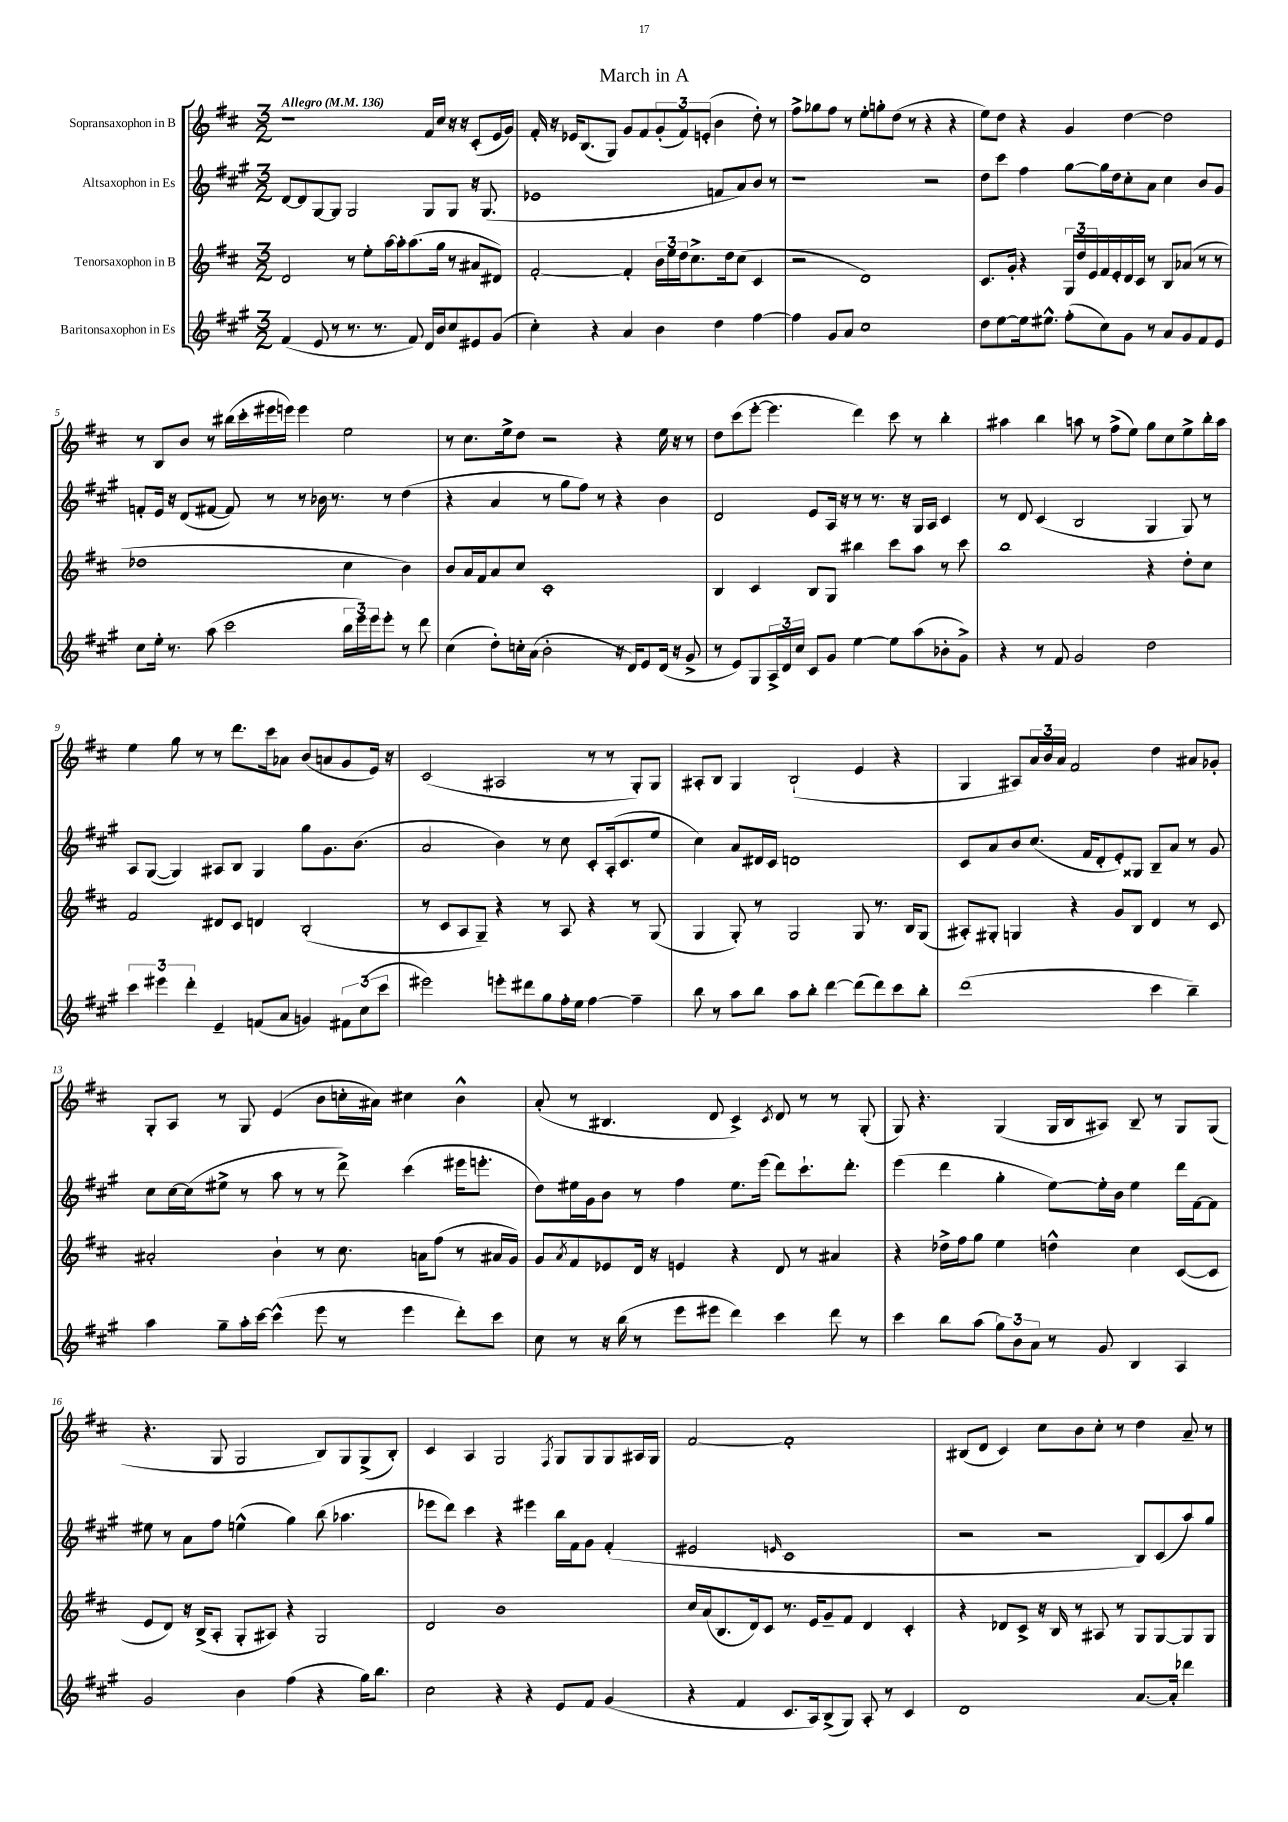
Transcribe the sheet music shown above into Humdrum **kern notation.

**kern	**kern	**kern	**kern
*staff4	*staff3	*staff2	*staff1
*clefG2	*clefG2	*clefG2	*clefG2
*k[f#c#g#]	*k[f#c#]	*k[f#c#g#]	*k[f#c#]
*M3/2	*M3/2	*M3/2	*M3/2
*MM136	*MM136	*MM136	*MM136
(4f#	2d	[8d	1r
.	.	8d]	.
8e	.	[8G#	.
8r	.	8G#]	.
8.r	8r	2G#	.
.	8ee'	.	.
8.r	.	.	.
.	[16aa	.	.
.	16aa']	.	.
8f#)	(8.aa	.	.
16d	.	8G#	16f#
16b	16gg	.	16cc#
8cc#	8r	8G#	16r
.	.	.	16r
8e#	8a#	16r	(8c#'
.	.	(8.G#	.
(8g#	8d#)	.	16e
.	.	.	16g)
=	=	=	=
4cc#')	[2f#'	1e-	16f#'
.	.	.	16r
.	.	.	16e-
.	.	.	(8.B
4r	.	.	.
.	.	.	8G)
4a	4f#']	.	8g
.	.	.	8f#
4b	24b	.	(12g'
.	24ee	.	.
.	24dd	.	12f#)
.	8.cc#^	.	.
.	.	.	(12e'
4dd	.	8f	4b
.	16dd	.	.
.	(8cc#	8a)	.
[4ff#	4c#	8b	8dd')
.	.	8r	8r
=	=	=	=
4ff#]	2r	1r	8ff#^
.	.	.	8gg-
8g#	.	.	8ff#
8a	.	.	8r
1cc#	1d)	.	8ee'
.	.	.	8gg'
.	.	.	(8dd
.	.	.	8r
.	.	2r	4r
.	.	.	4r
=	=	=	=
8dd	8.c#	8dd	8ee)
[8ee	.	8ccc#	8dd
.	16g'	.	.
16ee]	4r	4ff#	4r
8.ee#^^	.	.	.
(8ff#'	24G	[8gg#	4g
.	24dd	.	.
.	24e	.	.
8cc#)	16f#	16gg#]	.
.	16e'	16dd	.
8g#	16d	8cc#'	[4dd
.	16c#	.	.
8r	8r	8a	.
8a	8B	4cc#	2dd]
8g#	(8a-	.	.
8f#	8r	8b	.
8e	8r	8g#	.
=	=	=	=
8cc#	1dd-	8f'	8r
16ee'	.	16e	8B
8.r	.	16r	.
.	.	(8d	8b
(8aa	.	[8f#	8r
2ccc#	.	8f#])	(16bb#
.	.	.	16ccc#'
.	.	8r	16eee#
.	.	.	16eee)
.	.	8r	4eee
.	.	16b-	.
.	.	8.r	.
24bb	4cc#	.	2ee
24eee)	.	.	.
24eee	.	.	.
8eee'	.	8r	.
8r	4b)	(4dd	.
8ddd	.	.	.
=	=	=	=
(4cc#	8b	4r	8r
.	16a	.	8.cc#
.	16f#	.	.
8dd')	8a	4a	.
.	.	.	16ee^
16cc'	8cc#	.	8dd
(16a	.	.	.
2b'	1c#'	8r	2r
.	.	8gg#	.
.	.	8ff#)	.
.	.	8r	.
16r	.	4r	4r
16d)	.	.	.
8e	.	.	.
(16d	.	4b	16ee
16r	.	.	16r
8g#^	.	.	8r
=	=	=	=
8r	4B	2d	8dd
8e)	.	.	(8ccc#
8G#	4c#	.	[8eee'
24A^	.	.	4.eee]
24d	.	.	.
24cc#	.	.	.
8c#	8B	8e	.
8g#	8G	16A	.
.	.	16r	.
[4ee	4bb#	8r	4ddd)
.	.	8.r	.
8ee]	8ccc#	.	8ccc#
.	.	16r	.
(8aa	8aa	16G#	8r
.	.	16A	.
8b-'	8r	4c#	4bb'
8g#^)	8ccc#	.	.
=	=	=	=
4r	1bb	8r	4aa#
.	.	8d	.
8r	.	(4c#	4bb
8f#	.	.	.
2g#	.	2B	8aa
.	.	.	8r
.	.	.	(8ff#^
.	.	.	8ee)
2dd	4r	4G#	8gg
.	.	.	8cc#
.	8dd'	8G#)	8ee^
.	8cc#	8r	16bb'
.	.	.	16aa
=	=	=	=
6ccc#	2f#	8A	4ee
.	.	([8G#	.
6eee#	.	.	.
.	.	4G#])	8gg
6ddd'	.	.	.
.	.	.	8r
4e~	8d#	8A#	8r
.	8c#	8B	8.ddd
(8f	4d	4G#	.
.	.	.	16ccc#
8a	.	.	8a-
4g)	(2B'	8gg#	(8b
.	.	8.g#	8a
12f#	.	.	8g
.	.	(8.b	.
(12cc#	.	.	.
.	.	.	16e)
12ccc#	.	.	.
.	.	.	16r
=	=	=	=
2eee#)	8r	2a	(2c#
.	8c#	.	.
.	8A	.	.
.	8G~)	.	.
8eee'	4r	4b)	2A#
8ddd#	.	.	.
8gg#	8r	8r	.
16ff#'	8A	8cc#	.
16ee	.	.	.
[4ff#	4r	8c#'	8r
.	.	(16A'	8r
.	.	8.c#	.
4ff#~]	8r	.	8G')
.	(8G	8ee	8G
=	=	=	=
8bb	4G	4cc#)	8A#'
8r	.	.	8B
8aa	8G')	8a	4G
8bb	8r	16d#	.
.	.	16c#	.
8aa	2G	1d	(2B`
8bb'	.	.	.
[4ddd	.	.	.
(8ddd]	8G	.	4e
8ddd)	8.r	.	.
8ccc#	.	.	4r
.	16B	.	.
8bb'	(8G	.	.
=	=	=	=
(1ddd	8A#')	8c#	4G
.	8G#'	8a	.
.	4G	8b	8A#)
.	.	(8.cc#	24a
.	.	.	24b
.	.	.	24a
.	4r	.	2f#
.	.	16f#	.
.	.	8d'	.
.	8g	8e')	.
.	8B	8G##	.
4ccc#	4d	8B~	4dd
.	.	8a	.
4bb~)	8r	8r	8a#
.	8c#	8g#	8g-'
=	=	=	=
4aa	2a#'	8cc#	8G'
.	.	[16cc#	8A
.	.	(16cc#]	.
8gg#~	.	8ee#^	8r
16aa'	.	8r	8G
[16ccc#	.	.	.
(4ccc#^^]	4b`	8aa	(4e
.	.	8r	.
8eee	8r	8r	8b
8r	8.cc#	8ddd^)	16cc'
.	.	.	16a#)
4eee	.	(4ccc#	4cc#
.	16a	.	.
.	(8ff#	.	.
8ddd')	8r	16eee#	4b^^
.	.	8.eee'	.
8ccc#	16a#	.	.
.	16g)	.	.
=	=	=	=
8cc#	8g	8dd)	(8a'
.	8qa	.	.
8r	8f#	16ee#	8r
.	.	16g#	.
16r	8e-	8b	4.B#
(16bb	.	.	.
8r	16d	8r	.
.	16r	.	.
8eee	4e	4ff#	.
8eee#	.	.	8d
4ddd)	4r	8.ee#	4c#^)
.	.	(16eee	.
.	.	.	8qc#
4ccc#	8d	8ddd)	8d
.	8r	8.ccc#`	8r
8ddd	4a#	.	8r
.	.	8.ddd'	.
8r	.	.	(8G'
=	=	=	=
4ccc#	4r	(4eee	8G)
.	.	.	4.r
8bb	16dd-^	4ddd	.
.	16ff#	.	.
(8aa	8gg	.	.
12gg#)	4ee	4gg#'	(4G
12b	.	.	.
12a	.	.	.
8r	4dd^^	[8ee)	16G
.	.	.	16B
8g#	.	16ee']	8A#)
.	.	16b	.
4B	4cc#	4ee	8B~
.	.	.	8r
4A	([8c#	16ddd	8G
.	.	[16f#	.
.	8c#]	8f#]	(8G
=	=	=	=
2g#	8e	8ee#	4.r
.	8d)	8r	.
.	16r	8a	.
.	(16B^	.	.
.	8A'	8ff#	8G
4b	8G'	(4ee^^	2G
.	8A#)	.	.
(4ff#	4r	4gg#)	.
4r	2G	(8bb	8B)
.	.	4.aa-	8G
16gg#)	.	.	(8G^
8.bb	.	.	.
.	.	.	8B')
=	=	=	=
2cc#	2d	8eee-	4c#
.	.	8ddd)	.
.	.	4ccc#	4A
4r	1b	4r	2G
4r	.	4eee#	.
.	.	.	8qF#
8e	.	16bb	8G
.	.	16f#	.
8f#	.	8g#	8G
(4g#	.	(4f#'	8G
.	.	.	16A#
.	.	.	16G
=	=	=	=
4r	16cc#	2e#	[2f#
.	(16a	.	.
.	8.B	.	.
4f#	.	.	.
.	16d)	.	.
.	8c#	.	.
.	.	16qqe	.
8.c#	8.r	1c#	1f#']
16A)	16e	.	.
(8B^	8g~	.	.
8G#)	8f#	.	.
8A'	4d	.	.
8r	.	.	.
4c#	4c#'	.	.
=	=	=	=
1d	4r	2r	(8B#
.	.	.	8d
.	8d-	.	4c#)
.	8c#^	.	.
.	16r	2r	8cc#
.	16B	.	.
.	8r	.	8b
.	8A#	.	8cc#'
.	8r	.	8r
[8.a	8G	8B)	4dd
.	[8G	(8c#	.
16a']	.	.	.
4ddd-	8G]	8aa)	8a~
.	8G	8gg#	8r
==	==	==	==
*-	*-	*-	*-
